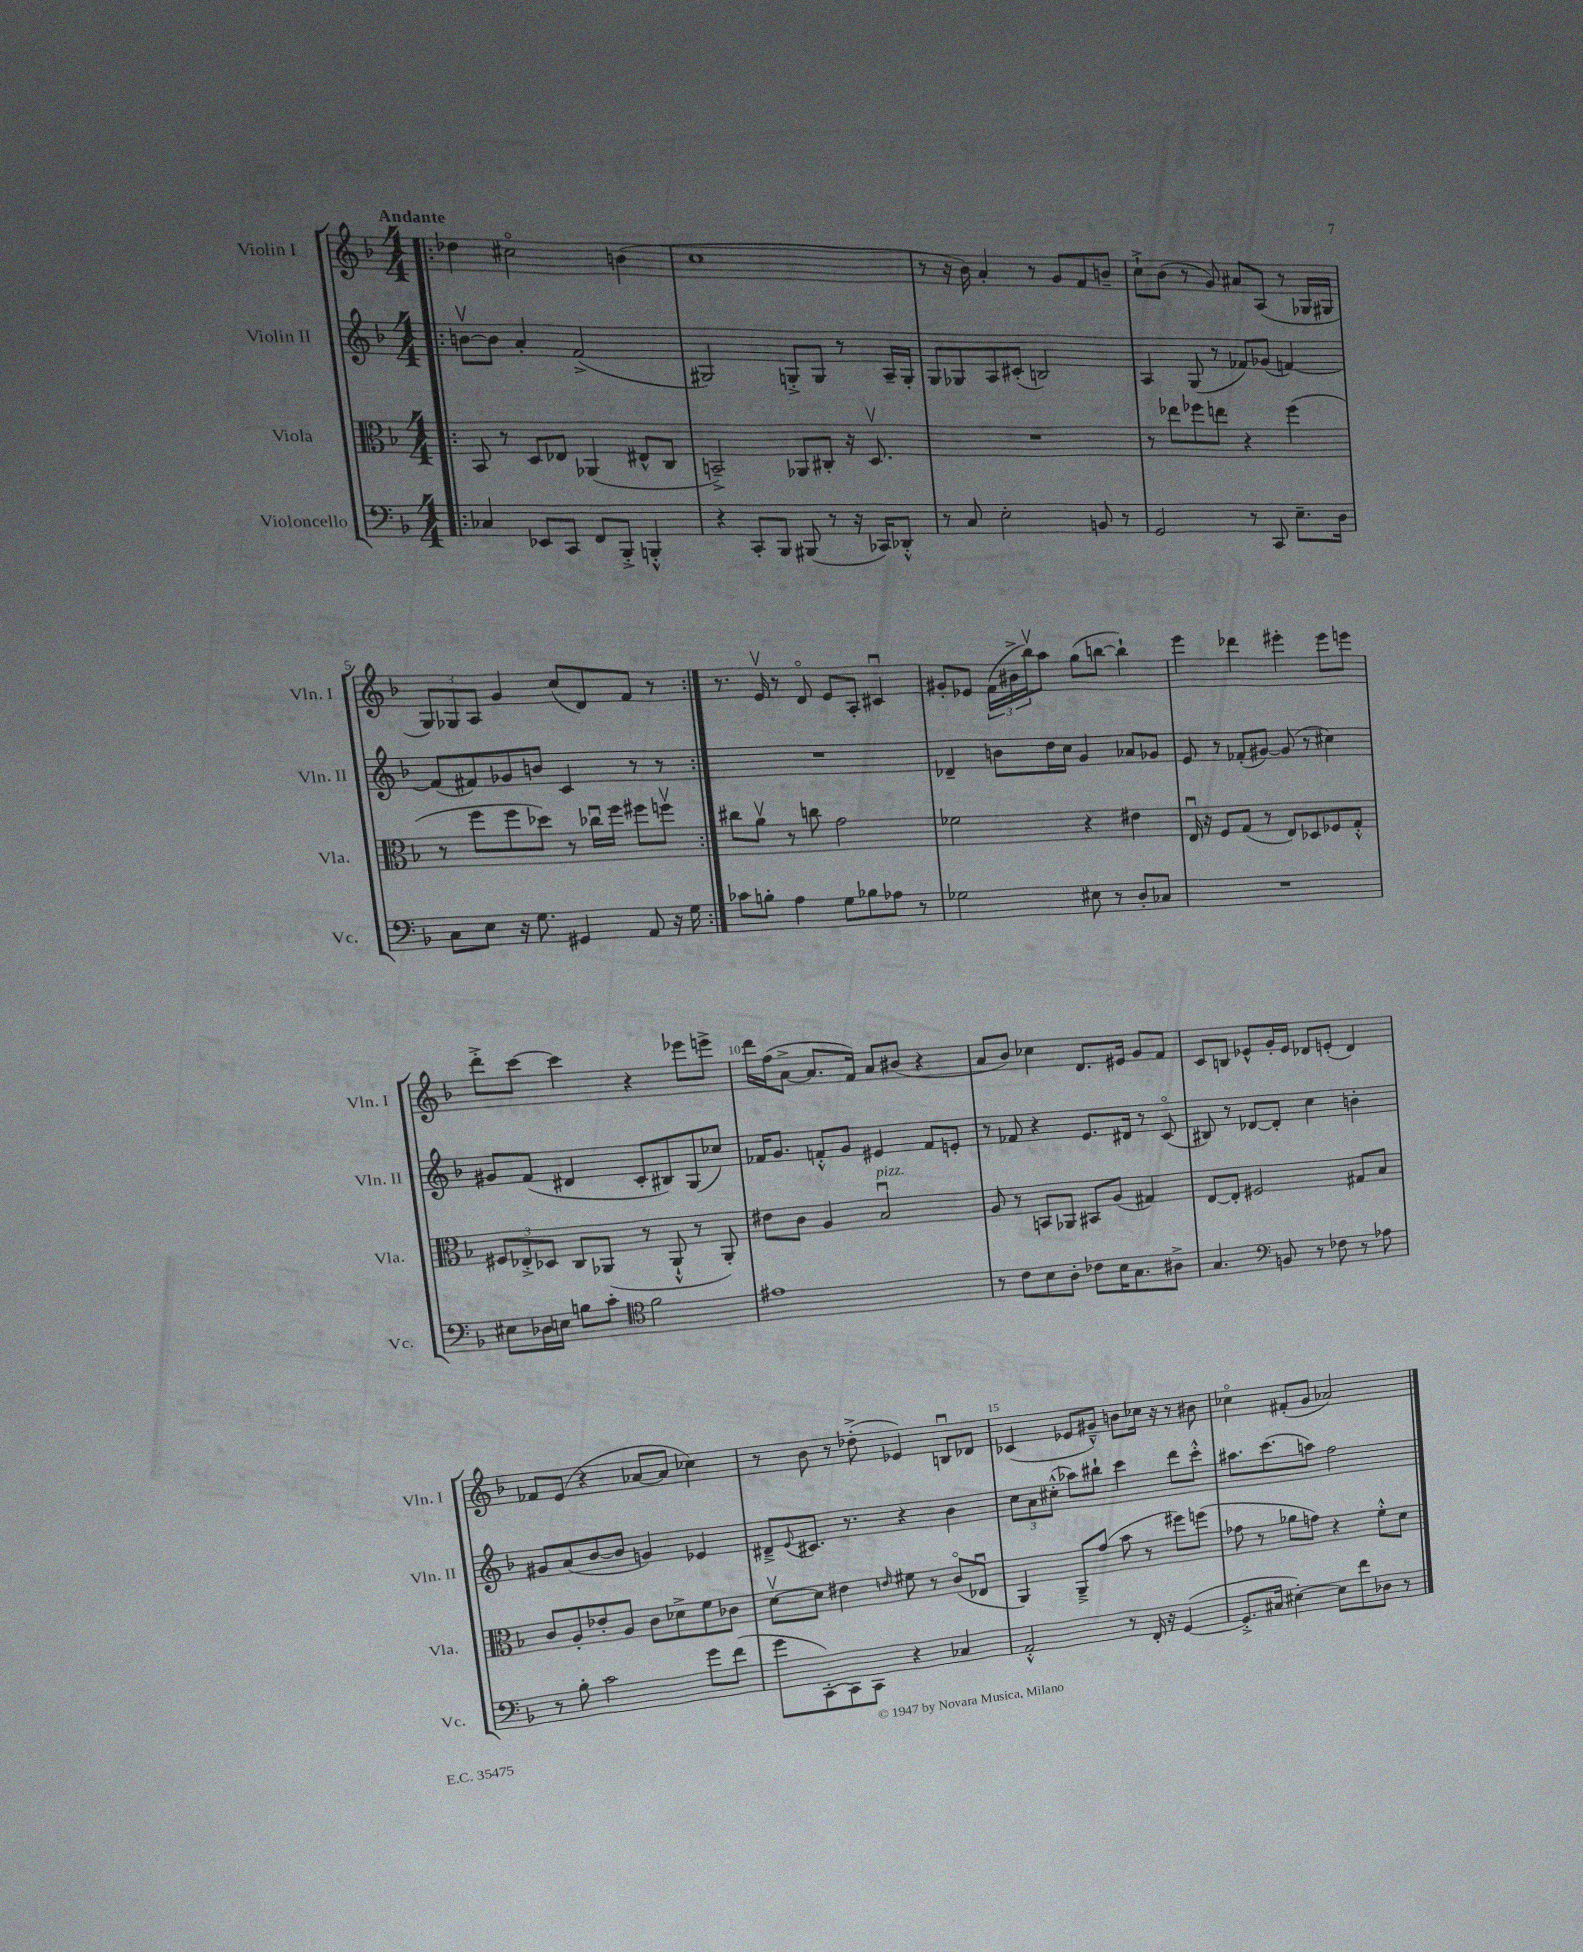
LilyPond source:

<<
\new StaffGroup <<
\new Staff = "s0" \with { instrumentName = "Violin I" shortInstrumentName = "Vln. I" } {
    \clef treble \key f \major \numericTimeSignature \time 4/4 \tempo "Andante"
    \repeat volta 2 { \bar ".|:" des''4 cis''2\flageolet b'4( |
    c''1 |
    r8 r16 bes'16) a'4-. r8 g'8 f'8 b'8-- |
    c''8-!-> bes'8( r8 g'8) ais'8 a8( r8 ges16 gis16 |
    \tuplet 3/2 { g8) ges8 a8 } g'4 c''8( d'8) f'8 r8 | }
    r8. e'16\upbow r8 d'8\flageolet e'8 a8-. cis'4\downbow |
    gis'8-. ees'8 \tuplet 3/2 { f'16( bis'16-> bes''16\upbow) } a''8 g''8( b''8~ b''4-!) |
    e'''4 des'''4 eis'''4-. eis'''8 e'''8 |
    d'''8-.-> c'''8~ c'''4 r4 ees'''8 e'''8-> |
    d'''16 f''16( a'8~-> a'8. f'16) a'8 bis'8( r4 |
    a'8 bes'8) ces''4 d'8. eis'16 g'8 f'8 |
    c'8 b8 ees'8-^ g'16-. ees'16 des'8 e'8-.( des'4) |
    fes'8 e'8( r4 aes'8~ aes'8 ces''4) |
    r8 bes'8 r8 des''8-.->( ees'4) b8\downbow des'8 |
    ces'4( ees'8 gis'8---^) b'8 ces''16 r16 r8 bis'8 |
    ces''4\flageolet fis'8-.( g'8 aes'2) \bar "|." |
}
\new Staff = "s1" \with { instrumentName = "Violin II" shortInstrumentName = "Vln. II" } {
    \clef treble \key f \major \numericTimeSignature \time 4/4
    \repeat volta 2 { \bar ".|:" b'8~\upbow b'8 a'4-. f'2->( |
    gis2) g8-.-> g8 r8 a16-- g16-. |
    g8 ges8 a8 cis'8-.( b2) |
    a4 g8( r8 fes'8) ges'8( f'4~) |
    f'8( fis'8) ges'8 b'8 c'4 r8 r8 | }
    R1 |
    des'4-- b'8 d''16 c''16 g'4 aes'8 ges'8 |
    e'8 r8 fes'8-.( gis'8~) gis'8( r8 cis''4) |
    gis'8 f'8( dis'4 c'8-. bis8) g8( ces''8) |
    fes'16 g'8. f'8-.-^ g'8 eis'4 f'8 e'8-. |
    r8 fes'8 r4 e'8. dis'16 r8 c'8\flageolet( |
    bis8) r8 des'8~ des'8-. c''4 b'4-. |
    gis'8 a'8( bes'8~ bes'8 g'4) ees'4 |
    dis'8---> \appoggiatura { e'8 } cis'8. r8. r4 bes'4 |
    \tuplet 3/2 { c''8 a'8 cis''8-.-^( } aes''8) bis''8-! c'''4 d'''8 c'''8-.-^ |
    ais''8. c'''8.( a''8) f''2 \bar "|." |
}
\new Staff = "s2" \with { instrumentName = "Viola" shortInstrumentName = "Vla." } {
    \clef alto \key f \major \numericTimeSignature \time 4/4
    \repeat volta 2 { \bar ".|:" bes,8 r8 d8 ees8 aes,4( eis8-^ c8 |
    b,2--->) aes,8 cis8-. r16 d8.\upbow |
    R1 |
    r8 ees''8 fes''8 e''8 r4 fes''4( |
    r8 f''8 f''8 des''8) r8 ces''16\downbow f''16 fis''8 f''8\upbow | }
    cis''8 a'8\upbow r8 c''8 g'2 |
    fes'2 r4 eis'4 |
    e16\downbow r16 f8 g8( r8 e8) des8 fes8 g8-.-^ |
    \tuplet 3/2 { fis8 ees8-.-> des8 } c8 aes,8( r8 aes,8-!-^ r8 aes,8-.) |
    eis'8 c'8 a4 bes2\downbow^\markup { \italic "pizz." } |
    a8 r8 b,8 aes,8 bis,8 a8( gis4) |
    e8~ e8-. fis2 gis8 bes8 |
    c'8 a8-. ees'8-. a8 c'8 des'8-> f'8 ces'8 |
    d'8~\upbow d'8 eis'4 \grace { e'16 } fis'8 r8 c'8\flageolet( ees8\downbow |
    a,4) a,8---> g'8( bes'8 r8 fis''8) f''8( |
    ges'8 r8 aes'8 g'8) r4 f'8-.-^ d'8 \bar "|." |
}
\new Staff = "s3" \with { instrumentName = "Violoncello" shortInstrumentName = "Vc." } {
    \clef bass \key f \major \numericTimeSignature \time 4/4
    \repeat volta 2 { \bar ".|:" ces4 ees,8 c,8 f,8 bes,,8-.-> b,,4-.-^ |
    r4 c,8-. bes,,8 bis,,8( r8 r16 ces,16) des,8-.-^ |
    r8 c8 e2-. b,8 r8 |
    g,2 r8 c,8 e8.-- d16 |
    c8 e8 r16 g8. gis,4 a,8 r16 g16 | }
    ces'8 b8-. a4 g8 bes8 aes8 r8 |
    ges2 eis8 r8 d8-. ces8 |
    R1 |
    eis8 des16 e16 b8 c'8-. \clef tenor f'2 |
    eis'1 |
    r8 c'8 bes8 a8-. ces'8 bes16 g8. ais8-> |
    g4. \clef bass b,8 r8 fes8 r8 aes8 |
    r8 bes8-. c'2 g'8 f'8( |
    g'8 c,8~-.) c,8 c,8 r4 ces4 |
    a,2-.-^ r8 f,16-. r16 g,4~( |
    g,8.-.-> cis16 eis4~-.) eis8 f'8 des8 r8 \bar "|." |
}
>>
>>
\layout { \context { \Score \override BarNumber.break-visibility = ##(#f #t #t) barNumberVisibility = #(every-nth-bar-number-visible 5) } }
